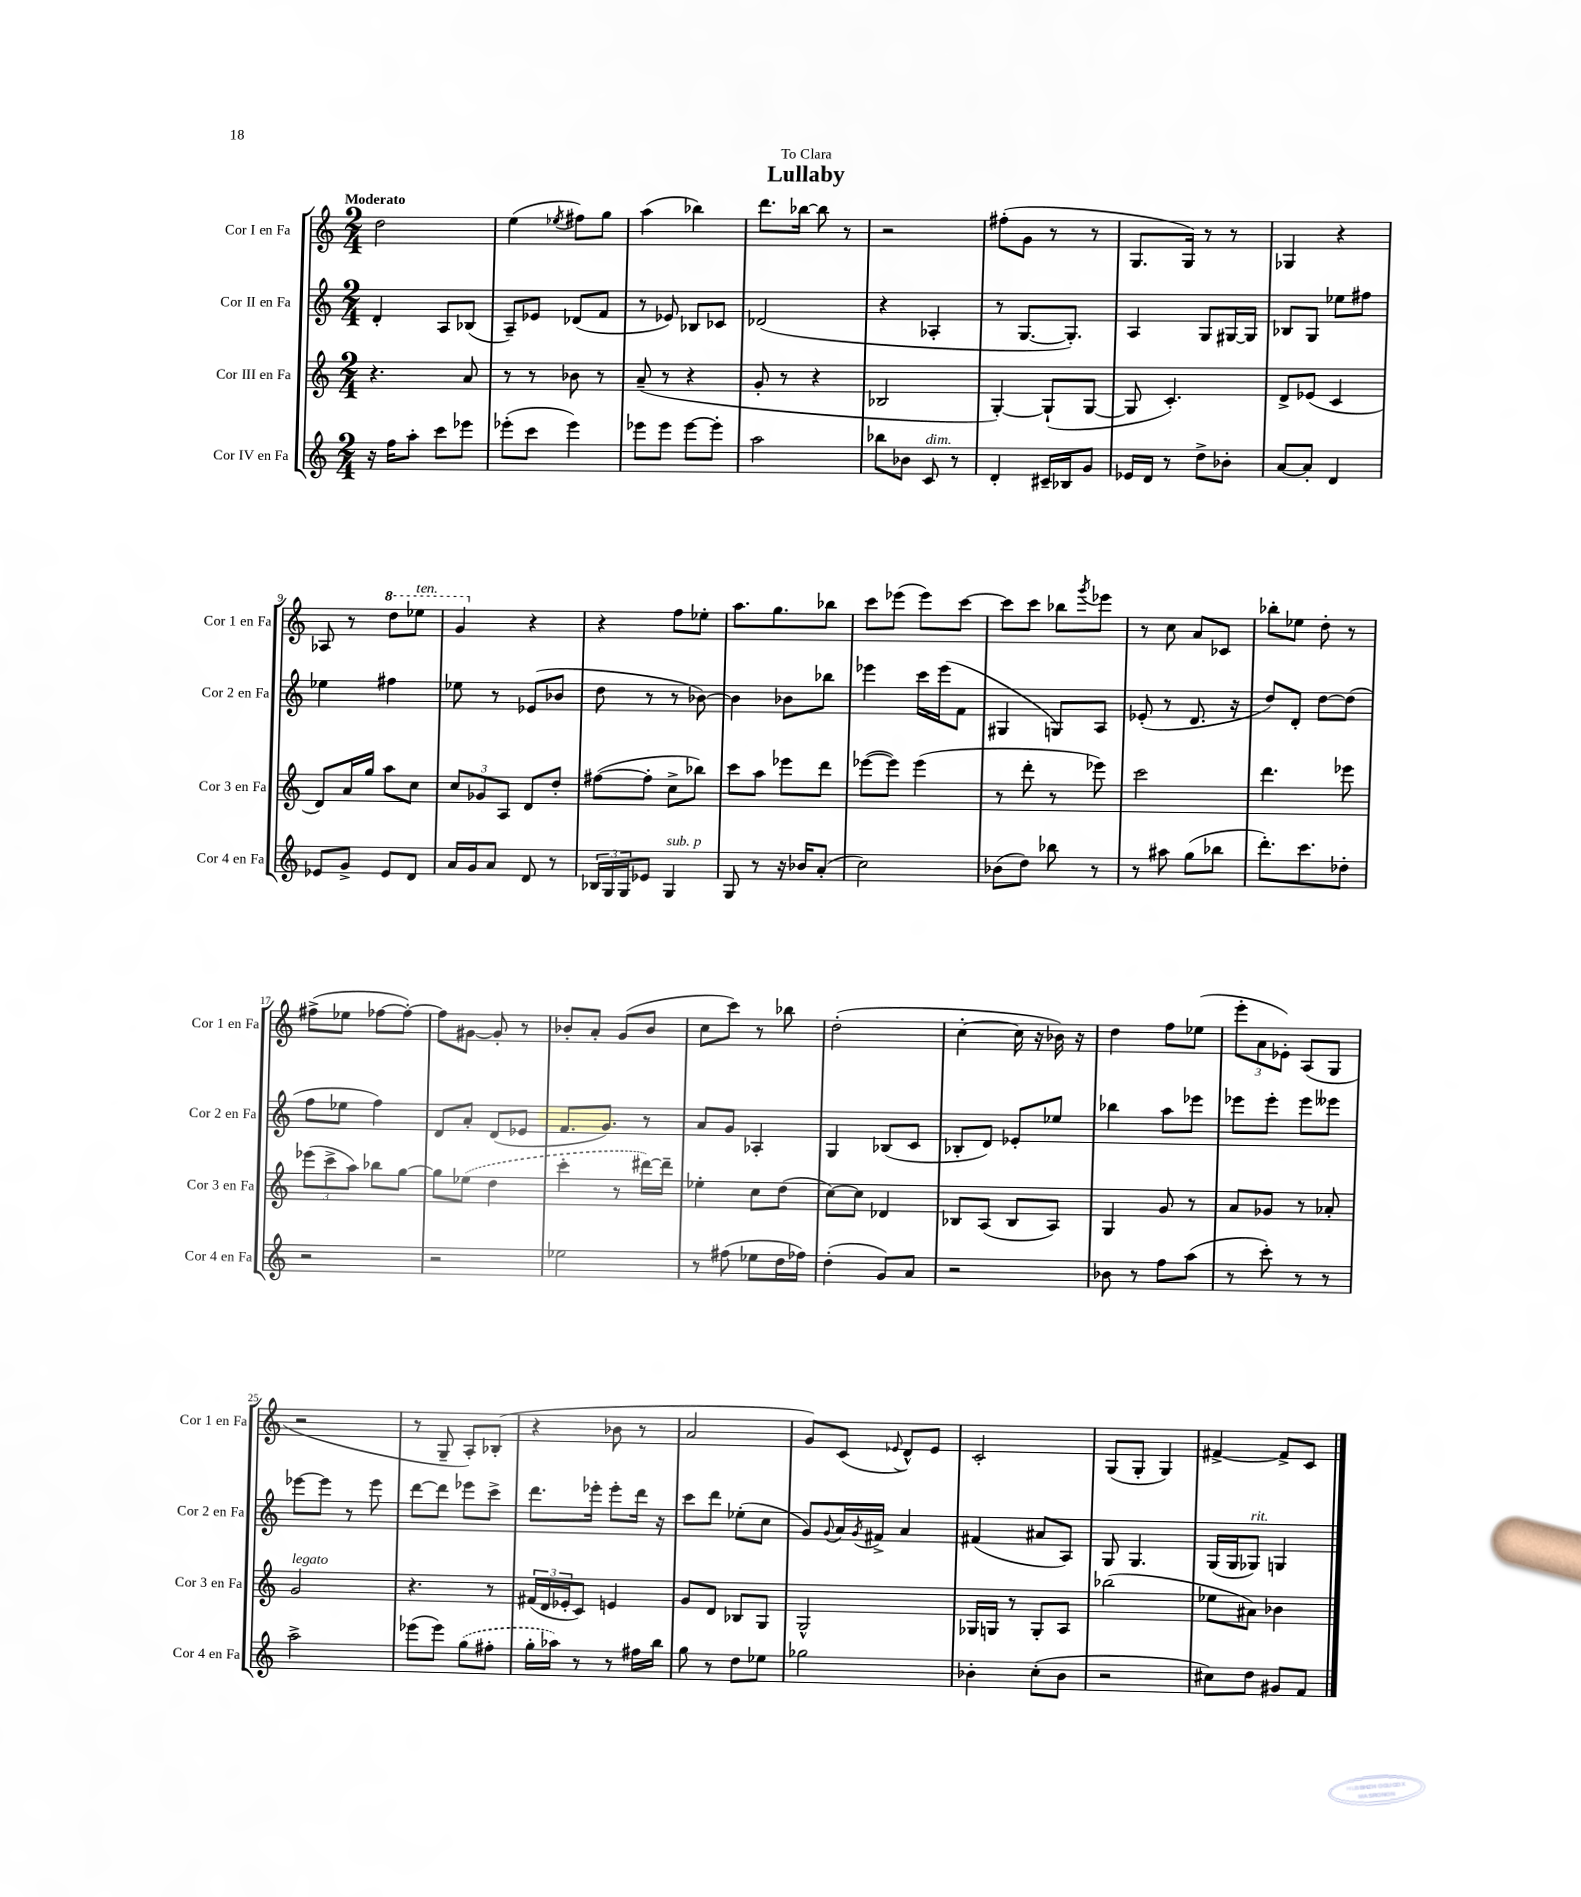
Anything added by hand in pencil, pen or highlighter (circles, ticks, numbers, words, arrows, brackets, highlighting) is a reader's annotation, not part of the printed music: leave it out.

**kern	**kern	**kern	**kern
*staff4	*staff3	*staff2	*staff1
*clefG2	*clefG2	*clefG2	*clefG2
*k[]	*k[]	*k[]	*k[]
*M2/4	*M2/4	*M2/4	*M2/4
16r	4.r	4d'	2dd
16ff	.	.	.
8aa'	.	.	.
8ccc	.	8A	.
8eee-	8a	(8B-	.
=	=	=	=
(8eee-'	8r	8A~)	(4ee
8ccc	8r	8e-	.
.	.	.	8qee-
4eee-)	8b-	(8d-	8ff#)
.	8r	8f	8gg
=	=	=	=
8eee-	(8a~	8r	(4aa
8eee-	8r	8e-)	.
[8eee-	4r	8B-	4bb-)
8eee-']	.	8c-	.
=	=	=	=
2aa	8g'	(2d-	8.ddd
.	8r	.	.
.	.	.	[16bb-
.	4r	.	8bb-]
.	.	.	8r
=	=	=	=
8bb-	2B-	4r	2r
8b-	.	.	.
8c	.	4A-'	.
8r	.	.	.
=	=	=	=
4d'	[4G')	8r	(8ff#'
.	.	[8.G	8g
16c#~	(8G`]	.	8r
16B-	.	8.G'])	.
8g	[8G	.	8r
=	=	=	=
16e-	8G]	4A	8.G
16d	.	.	.
8r	4.c')	.	.
.	.	.	16G)
8dd^	.	8G	8r
8b-'	.	[16G#	8r
.	.	16G#]	.
=	=	=	=
[8a	8d^	8B-	4G-
8a']	(8e-	8G	.
4d	4c	8ee-	4r
.	.	8ff#	.
=	=	=	=
8e-	8d)	4ee-	8A-
8g^	16a	.	8r
.	16gg	.	.
8e-	8aa	4ff#	8ddd
8d	8cc	.	8eee-
=	=	=	=
16a	12cc	8ee-	4gg
16g	.	.	.
.	12g-	.	.
8a	.	8r	.
.	12A	.	.
8d	8d	(8e-	4r
8r	8dd'	8b-	.
=	=	=	=
24B-	([8ff#	8dd	4r
24G	.	.	.
24G	.	.	.
8e-	8ff#']	8r	.
4G	8cc^	8r	8ff
.	8bb-)	[8b-)	8ee-'
=	=	=	=
8G	8ccc	4b-]	8.aa
8r	8aa	.	.
.	.	.	8.gg
16r	8eee-	8b-	.
16b-	.	.	.
(8a'	8ddd	8bb-	8bb-
=	=	=	=
2cc)	([8eee-	4eee-	8ccc
.	8eee-])	.	(8eee-
.	(4eee-	16ccc	8eee-)
.	.	(16eee-	.
.	.	8f	[8ccc
=	=	=	=
(8b-	8r	4G#	8ccc]
8dd)	8ddd'	.	8ccc
8bb-	8r	8G)	8bb-
.	.	.	8qggg
8r	8eee-)	8A	8eee-
=	=	=	=
8r	2ccc	(8e-'	8r
8aa#	.	8r	8cc
(8gg	.	8.d	8a
8bb-	.	.	8c-
.	.	16r	.
=	=	=	=
8.ddd')	4.ddd	8dd)	8bb-'
.	.	8d'	8ee-
8.ccc	.	.	.
.	.	[8dd	8dd'
8dd-'	8eee-	(8dd]	8r
=	=	=	=
2r	(12eee-	8ff	(8ff#^
.	12ccc^	.	.
.	.	8ee-	8ee-
.	12aa)	.	.
.	8bb-	4ff)	[8ff-
.	[8gg	.	8ff-'_)
=	=	=	=
2r	8gg]	8d	8ff-]
.	(8ee-	8a'	[8g#
.	4dd	(8d	8g#']
.	.	8e-	8r
=	=	=	=
2ee-	4ccc'	8.f	8b-'
.	.	.	8a'
.	.	8.g)	.
.	8r	.	(8g
.	[16ddd#)	8r	8b-
.	16ddd#~]	.	.
=	=	=	=
8r	4ee-'	8a	8cc
(8ff#	.	8g	8ccc)
8ee-	8cc	4A-'	8r
16dd	(8dd	.	8bb-
16ff-)	.	.	.
=	=	=	=
(4dd'	[8cc)	4G	(2dd'
.	8cc]	.	.
8g)	4d-	(8B-	.
8a	.	8c	.
=	=	=	=
2r	8B-	8B-'	[4cc'
.	(8A	8d)	.
.	8B-	8e-'	16cc]
.	.	.	16r
.	8A)	8ee-	16b-)
.	.	.	16r
=	=	=	=
8b-	4G	4bb-	4dd
8r	.	.	.
8ff	8g	8aa	8ff
(8aa	8r	8eee-	(8ee-
=	=	=	=
8r	8a	8eee-	12eee'
.	.	.	12a
8ccc')	8g-	8eee-'	.
.	.	.	12e-')
8r	8r	8eee-	(8A
8r	8a-'	8eee--	8G
=	=	=	=
2aa^	2g	[8eee-	2r
.	.	8eee-]	.
.	.	8r	.
.	.	8eee-	.
=	=	=	=
(8eee-	4.r	[8ddd	8r
8eee-)	.	8ddd]	8G~
(8gg	.	8eee-	8A')
8ff#'	8r	8ccc^	(8B-'
=	=	=	=
16gg'	(24f#	8.ddd	4r
.	24d	.	.
16aa-)	.	.	.
.	24e-'	.	.
8r	8c)	.	.
.	.	16eee-'	.
8r	4e	8eee-'	8b-
16ff#	.	16ddd	8r
16bb	.	16r	.
=	=	=	=
8gg	8g	8ccc	2a
8r	8d	8ddd	.
8dd	8B-	(8ee-'	.
8ee-	8G	8cc	.
=	=	=	=
2gg-	2G^^	8g)	8g)
.	.	8qqg	.
.	.	16a	(8c
.	.	8qg	.
.	.	16f#^	.
.	.	.	8qqe-
.	.	4a	8d^^)
.	.	.	8e-
=	=	=	=
4b-'	16G-	(4f#	2c'
.	16G	.	.
.	8r	.	.
(8cc'	8G'	8a#	.
8b-	8A	8A)	.
=	=	=	=
2r	(2bb-	8G	(8G
.	.	4.G	8G'
.	.	.	4G)
=	=	=	=
8cc#)	8ee-	(16G	[4f#^
.	.	16G	.
8dd	8a#)	8G-)	.
8g#	4b-	4G	8f#^]
8f	.	.	8c
==	==	==	==
*-	*-	*-	*-
